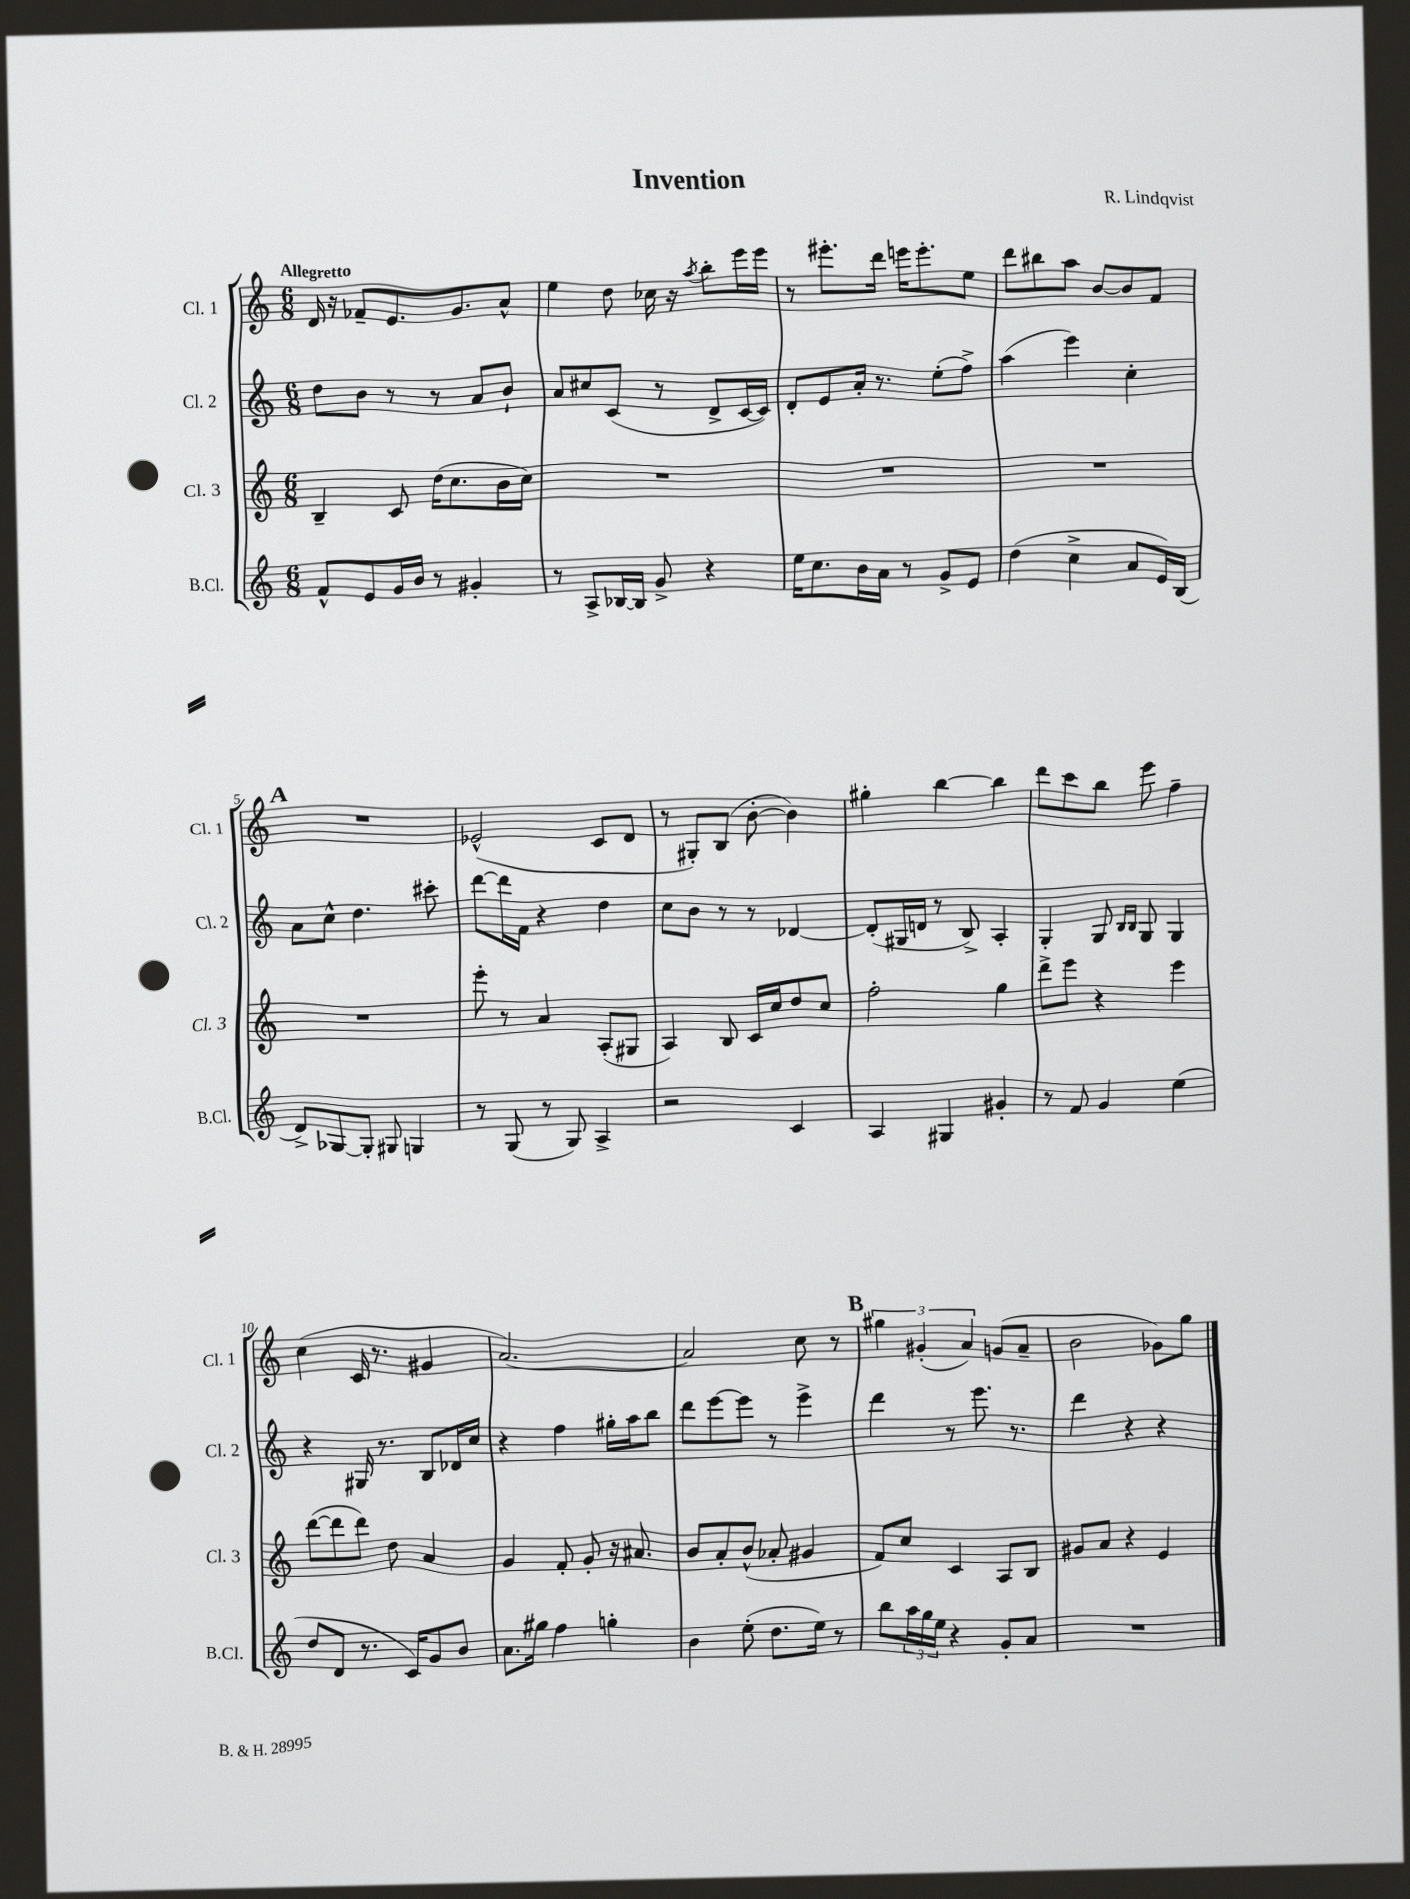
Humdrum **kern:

**kern	**kern	**kern	**kern
*staff4	*staff3	*staff2	*staff1
*clefG2	*clefG2	*clefG2	*clefG2
*k[]	*k[]	*k[]	*k[]
*M6/8	*M6/8	*M6/8	*M6/8
8f^^	4B~	8dd	16d
.	.	.	16r
8e	.	8b	8f-~
16g	8c	8r	8.e
16b	.	.	.
8r	(16dd	8r	.
.	8.cc	.	8.g
4g#'	.	8a	.
.	16b	8b`	8a^^
.	16cc)	.	.
=	=	=	=
8r	2.r	8a	4ee
8A^	.	8cc#	.
[16B-	.	(8c	8dd
16B-]	.	.	.
8g^	.	8r	16cc-
.	.	.	16r
.	.	.	8qaa
4r	.	8d^	8bb'
.	.	[16c	16eee
.	.	16c])	16eee
=	=	=	=
16ee	2.r	8d'	8r
8.cc	.	.	.
.	.	8e	8.eee#'
16b	.	16a'	.
16a	.	8.r	16ddd
8r	.	.	16eee
.	.	.	8.eee'
8g^	.	(8ee'	.
8e	.	8ff^)	8ee
=	=	=	=
(4dd	2.r	(4aa	8ddd
.	.	.	8bb#
4cc^	.	4eee)	8aa
.	.	.	[8b
8a	.	4cc'	8b]
16e)	.	.	8f
(16B	.	.	.
=	=	=	=
8d^)	2.r	8a	2.r
[8G-	.	8cc^^	.
8G-']	.	4.dd	.
8G#	.	.	.
4G	.	.	.
.	.	8ccc#'	.
=	=	=	=
8r	8eee'	[8ddd	(2e-^^
(8G	8r	16ddd]	.
.	.	16f	.
8r	4a	4r	.
8G)	.	.	.
4A^	(8A'	4dd	8c
.	8G#	.	8d
=	=	=	=
2r	4A)	8cc	8r
.	.	8b	8G#')
.	8B	8r	(8B
.	16c	8r	[8b'
.	16cc	.	.
4c	8dd	[4d-	4b])
.	8cc	.	.
=	=	=	=
4A	2ff'	(8d-']	4gg#'
.	.	16G#	.
.	.	16d	.
4G#	.	8r	[4bb
.	.	8B^)	.
4g#'	4gg	4A'	4bb]
=	=	=	=
8r	8ddd^	4G'	8ddd
8f	8eee	.	8ccc
4g	4r	8G	8bb
.	.	16qqB	.
.	.	16qqB	.
.	.	8G	8eee
(4ee	4eee	4G	4ff~
=	=	=	=
8dd	([8ddd	4r	(4cc
8d	8ddd]	.	.
8.r	8ddd)	16G#	16c
.	.	8.r	8.r
.	8dd	.	.
16c)	.	.	.
8g	4a	8B	4g#
8b	.	16d-	.
.	.	16cc	.
=	=	=	=
8.a	4g	4r	[2.a)
16gg#	.	.	.
4ff	8f'	4ff	.
.	8g'	.	.
4gg'	16r	16gg#'	.
.	8.a#	16aa	.
.	.	8bb	.
=	=	=	=
4b	8b	8ddd	2a]
.	8a'	[8eee	.
(8ee'	(8b^^	8eee]	.
8.dd	8a-'	8r	.
.	4g#	4eee^	8cc
16ee)	.	.	.
8r	.	.	8r
=	=	=	=
8bb	8f)	4ddd	6gg#
24aa	8cc	.	.
24gg	.	.	(6g#'
24ee	.	.	.
4r	4c	8r	.
.	.	.	6a)
.	.	8.eee	.
8g'	8A	.	(8g
.	.	8.r	.
8a	8B	.	8a~
=	=	=	=
2.r	8g#	4ddd	2b
.	8a	.	.
.	4r	4r	.
.	4e	4r	8g-)
.	.	.	8gg
==	==	==	==
*-	*-	*-	*-
